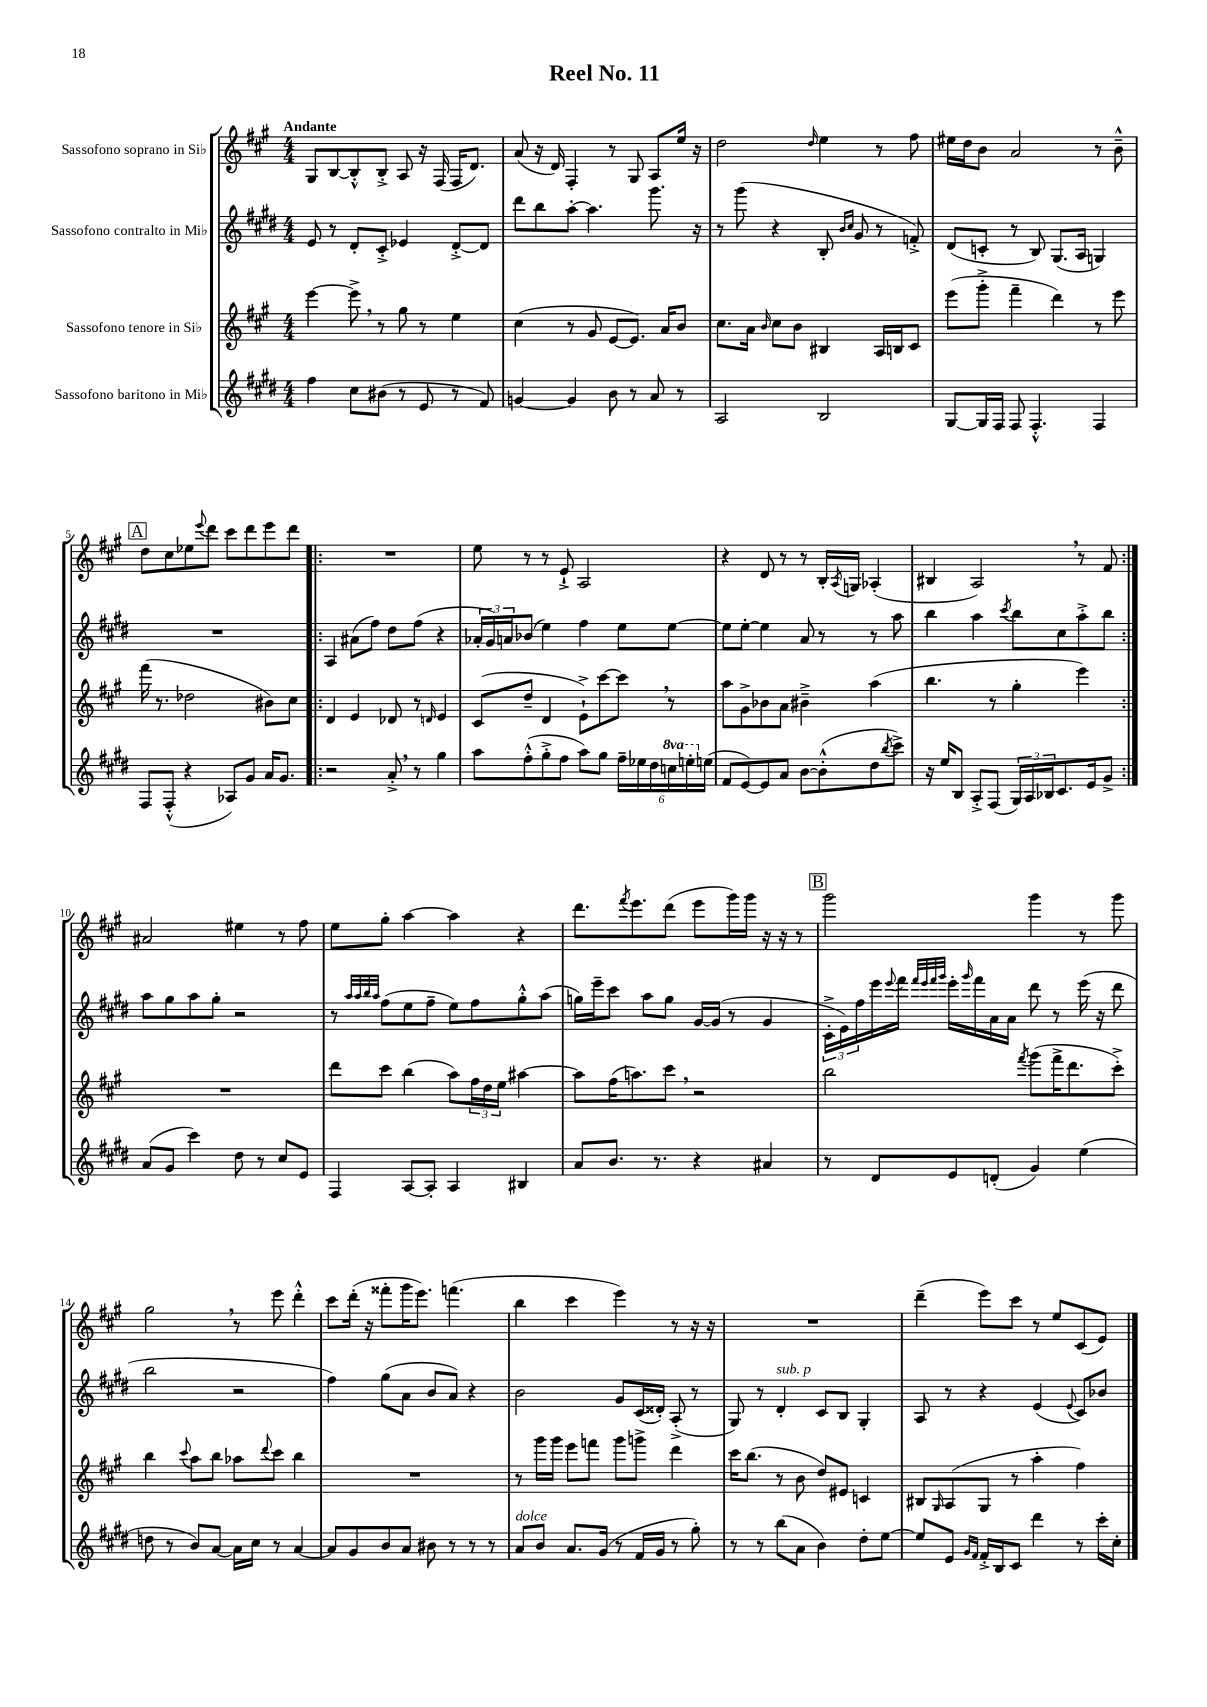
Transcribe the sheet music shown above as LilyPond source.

\header { title = "Reel No. 11" }
<<
\new StaffGroup <<
\new Staff = "s0" \with { instrumentName = "Sassofono soprano in Sib" } {
    \clef treble \key a \major \numericTimeSignature \time 4/4 \tempo "Andante"
    gis8 b8~ b8-.-^ b8-.-> a8 r16 fis16( fis16 d'8.) |
    a'8( r16 d'16) fis4-. r8 gis8 a8 e''16 r16 |
    d''2 \grace { d''16 } e''4 r8 fis''8 |
    eis''16 d''16 b'8 a'2 r8 b'8---^ |
    \mark \markup { \box "A" } d''8 cis''8 ees''8 \appoggiatura { e'''8 } d'''8 cis'''8 d'''8 e'''8 d'''8 |
    \repeat volta 2 { R1 |
    e''8 r8 r8 e'8-!-> a2 |
    r4 d'8 r8 r8 b16-. \acciaccatura { a8 } g16 aes4-.( |
    bis4 a2) \breathe r8 fis'8 | }
    ais'2 eis''4 r8 fis''8 |
    e''8 gis''8-. a''4~ a''4 r4 |
    d'''8. \acciaccatura { fis'''8 } e'''8. d'''8( e'''8 gis'''16) gis'''16 r16 r16 r8 |
    \mark \markup { \box "B" } gis'''2 gis'''4 r8 gis'''8 |
    gis''2 \breathe r8 e'''8 d'''4-.-^ |
    cis'''8 d'''16-.( r16 fisis'''8-. gis'''16 e'''8.) f'''4.( |
    b''4 cis'''4 e'''4) r8 r16 r16 |
    R1 |
    d'''4--( e'''8) cis'''8 r8 e''8 cis'8( e'8) \bar "|." |
}
\new Staff = "s1" \with { instrumentName = "Sassofono contralto in Mib" } {
    \clef treble \key e \major \numericTimeSignature \time 4/4
    e'8 r8 dis'8-. cis'8-.-> ees'4 dis'8~-.-> dis'8 |
    dis'''8 b''8 a''8~-. a''4. gis'''8. r16 |
    r8 gis'''8( r4 b8-. \grace { b'16 cis''16 } gis'8 r8 f'8-.->) |
    dis'8( c'8-. r8 b8) gis8.( a16 g4) |
    \mark \markup { \box "A" } R1 |
    \repeat volta 2 { a4 ais'8( fis''8) dis''8 fis''8( r4 |
    \tuplet 3/2 { aes'16-. gis'16) a'16 } bes'8( e''4) fis''4 e''8 e''8~ |
    e''8 e''8~-. e''4 a'8 r8 r8 a''8 |
    b''4 a''4 \acciaccatura { cis'''8 } b''8 cis''8 a''8-.-> b''8 | }
    a''8 gis''8 a''8 gis''8-. r2 |
    r8 \grace { a''32 a''32 b''32 a''32 } fis''8( e''8 fis''8-- e''8) fis''8 gis''8-.-^ a''8( |
    g''16) e'''16-- cis'''8 a''8 g''8 gis'16~ gis'16( r8 gis'4 |
    \mark \markup { \box "B" } \tuplet 3/2 { cis'16-.-> e'16) fis''16 } e'''16 \appoggiatura { e'''8 } fis'''16 \grace { fis'''32 e'''32 fis'''32 gis'''32 } e'''16-. \grace { gis'''16 } fis'''16 a'16 a'16 dis'''8 r8 e'''16( r16 dis'''8 |
    b''2 r2 |
    fis''4) gis''8( a'8 b'8 a'8) r4 |
    b'2 gis'8 cis'16( disis'16-.) a8-.->( r8 |
    gis8) r8 dis'4-.^\markup { \italic "sub. p" } cis'8 b8 gis4-. |
    a8 r8 r4 e'4( \appoggiatura { e'8 } cis'8) bes'8 \bar "|." |
}
\new Staff = "s2" \with { instrumentName = "Sassofono tenore in Sib" } {
    \clef treble \key a \major \numericTimeSignature \time 4/4
    e'''4~ e'''8-> \breathe r8 gis''8 r8 e''4 |
    cis''4( r8 gis'8 e'8~ e'8.) a'16 b'8 |
    cis''8. a'16 \grace { b'16 } cis''8 b'8 bis4 a16 b16 cis'8 |
    e'''8( gis'''8-.-> fis'''4-- d'''4) r8 e'''8 |
    \mark \markup { \box "A" } fis'''16( r8. des''2 bis'8) cis''8 |
    \repeat volta 2 { d'4 e'4 des'8 r8 \grace { d'16 } e'4 |
    cis'8( d''8-- d'4 e'8-!->) cis'''8~ cis'''8 \breathe r8 |
    a''8 gis'8-> bes'8 a'8 bis'4---> a''4( |
    b''4. r8 gis''4-. e'''4) | }
    R1 |
    d'''8 cis'''8 b''4( a''8) \tuplet 3/2 { fis''16 d''16 e''16 } ais''4~ |
    ais''8 fis''16( a''8.) cis'''8 \breathe r2 |
    \mark \markup { \box "B" } b''2 \acciaccatura { fis'''8 } gis'''8( fis'''16-> d'''8. cis'''8-.->) |
    b''4 \appoggiatura { cis'''8 } a''8 b''8 aes''8 \appoggiatura { d'''8 } cis'''8 b''4 |
    R1 |
    r8 gis'''16 gis'''16 e'''8 f'''8 gis'''8 g'''8-> d'''4 |
    cis'''16 b''8.( r8 b'8 d''8) eis'8 c'4 |
    bis8 \grace { gis16 } a8( gis8 r8 a''4-. fis''4) \bar "|." |
}
\new Staff = "s3" \with { instrumentName = "Sassofono baritono in Mib" } {
    \clef treble \key e \major \numericTimeSignature \time 4/4 \set Staff.ottavationMarkups = #ottavation-simple-ordinals
    fis''4 cis''8 bis'8( r8 e'8 r8 fis'8) |
    g'4~ g'4 b'8 r8 a'8 r8 |
    a2 b2 |
    gis8~ gis16 fis16 fis8 fis4.-.-^ fis4 |
    \mark \markup { \box "A" } fis8 fis8-.-^( r4 aes8) gis'8 a'16 gis'8. |
    \repeat volta 2 { r2 a'8-.-> \breathe r8 gis''4 |
    a''8 fis''8-.-^( gis''8-.-> fis''8 a''8) gis''8 \tuplet 6/4 { fis''16-- ees''16 dis''16 \ottava #1 c'''16 e'''!16-. \ottava #0 e''16( } |
    fis'8 e'8~) e'8 a'8 b'8~ b'8-.-^( dis''8 \acciaccatura { b''8 } cis'''8->) |
    r16 e''16 b8 a8-.-> fis8( \tuplet 3/2 { gis16) a16 bes16 } cis'8. e'16 gis'8-> | }
    a'8( gis'8 cis'''4) dis''8 r8 cis''8 e'8 |
    fis4 a8~ a8-. a4 bis4 |
    a'8 b'8. r8. r4 ais'4 |
    \mark \markup { \box "B" } r8 dis'8 e'8 d'8-.( gis'4) e''4( |
    d''8 r8 b'8) a'8~ a'16 cis''16 r8 a'4~ |
    a'8 gis'8 b'8 a'8 bis'8 r8 r8 r8 |
    a'8^\markup { \italic "dolce" } b'8 a'8. gis'16( r8 fis'16 gis'16 r8 gis''8-.) |
    r8 r8 b''8( a'8 b'4) dis''8-. e''8~ |
    e''8 e'8 \grace { gis'16 fis'16 } fis'16-.-> b16 cis'8 dis'''4 r8 cis'''16-. cis''16-. \bar "|." |
}
>>
>>
